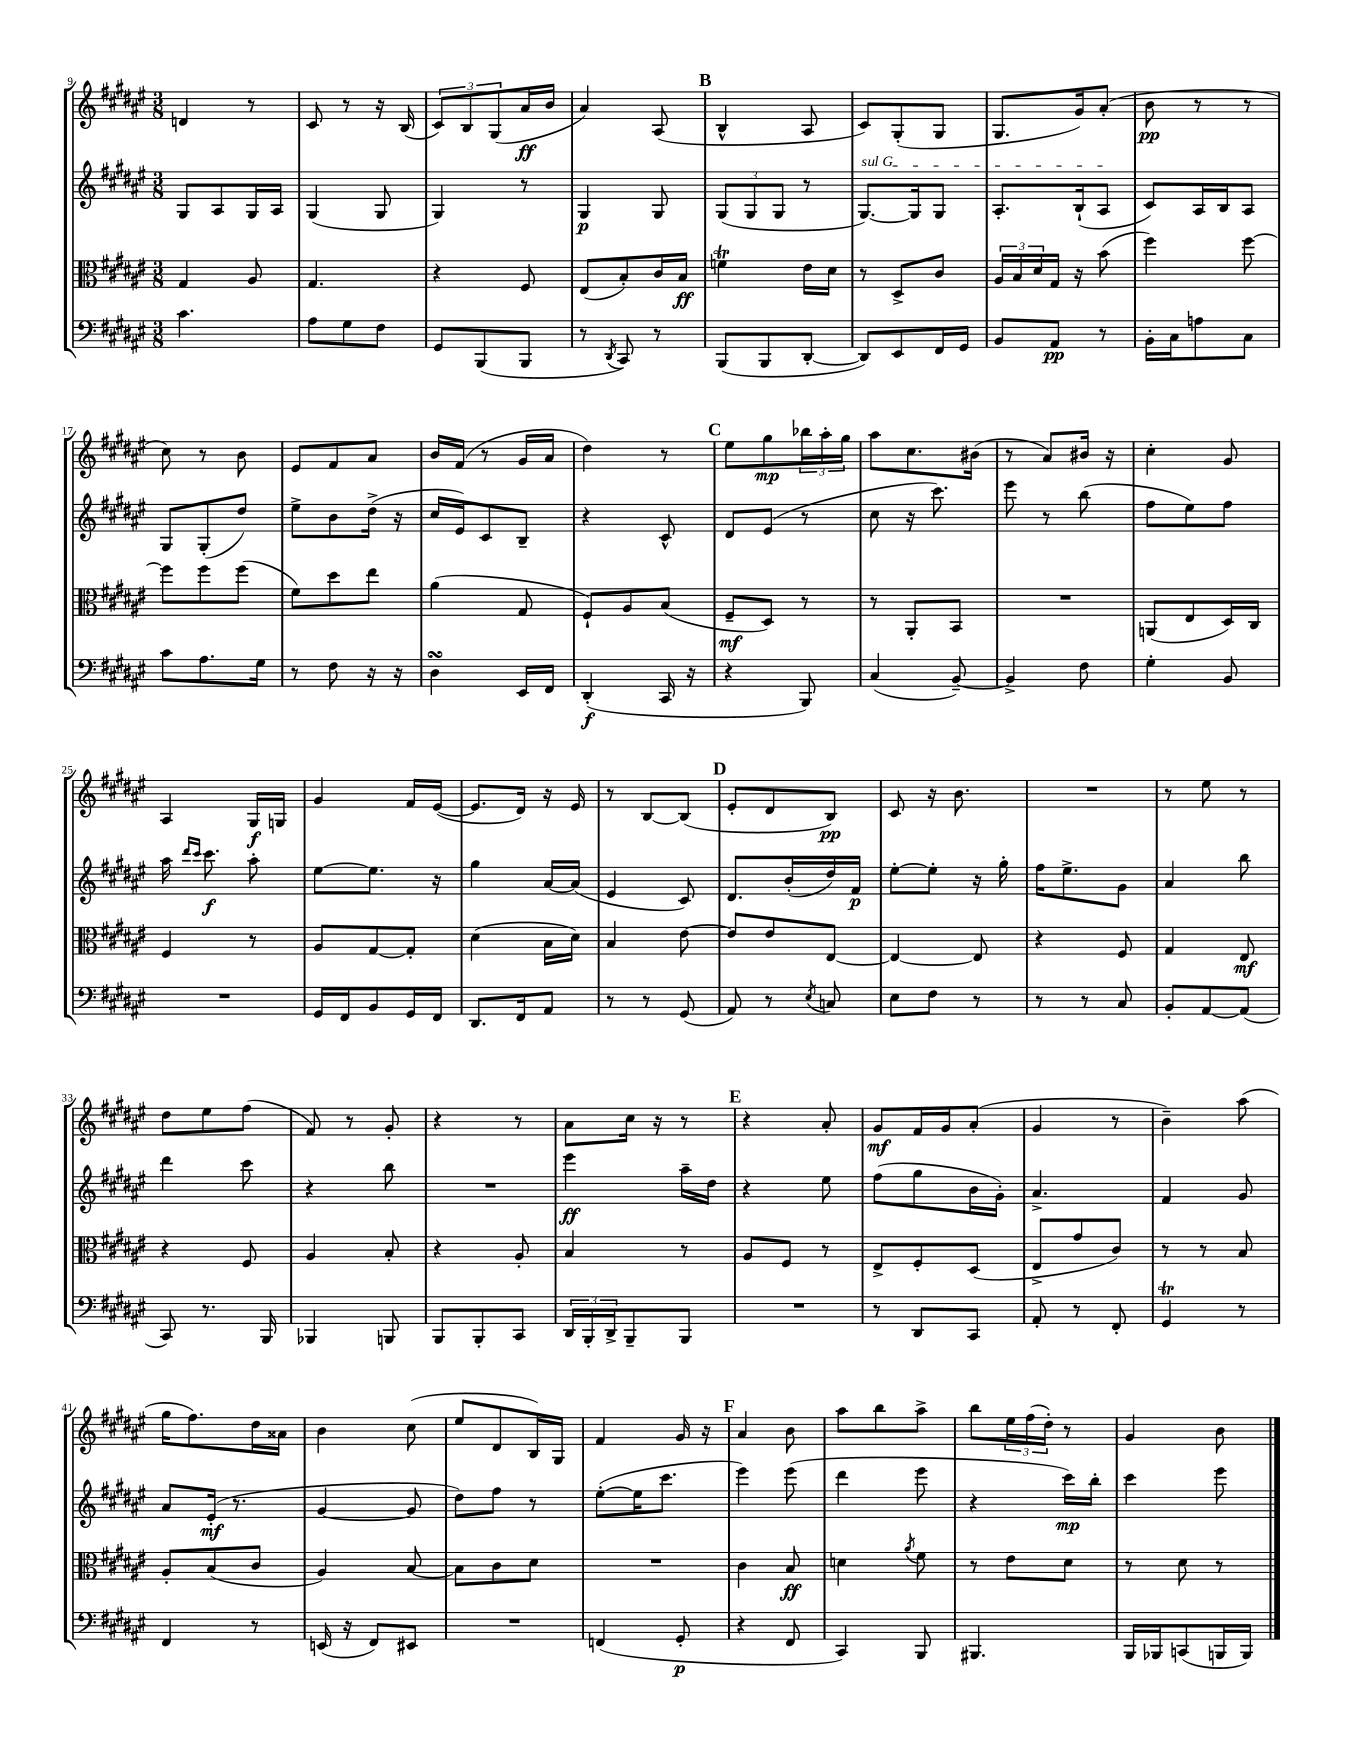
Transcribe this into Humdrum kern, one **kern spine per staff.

**kern	**kern	**kern	**kern
*staff4	*staff3	*staff2	*staff1
*clefF4	*clefC3	*clefG2	*clefG2
*k[f#c#g#d#a#e#]	*k[f#c#g#d#a#e#]	*k[f#c#g#d#a#e#]	*k[f#c#g#d#a#e#]
*M3/8	*M3/8	*M3/8	*M3/8
4.c#	4G#	8G#	4d
.	.	8A#	.
.	8A#	16G#	8r
.	.	16A#	.
=	=	=	=
8A#	4.G#	(4G#	8c#
8G#	.	.	8r
8F#	.	8G#	16r
.	.	.	(16B
=	=	=	=
8GG#	4r	4G#)	12c#)
.	.	.	12B
(8BBB	.	.	.
.	.	.	(12G#
8BBB	8F#	8r	16a#
.	.	.	16b
=	=	=	=
8r	(8E#	4G#	4a#)
8qDD#	.	.	.
8CC#)	8B')	.	.
8r	16c#	8G#	(8A#
.	16B	.	.
=	=	=	=
(8BBB	4f	(12G#	4B^^
.	.	12G#	.
8BBB	.	.	.
.	.	12G#	.
[8DD#'	16e#	8r	8A#
.	16d#	.	.
=	=	=	=
8DD#])	8r	[8.G#)	8c#)
8EE#	8D#^	.	(8G#'
.	.	16G#]	.
16FF#	8c#	8G#	8G#
16GG#	.	.	.
=	=	=	=
8BB	24A#	8.A#'	8.G#
.	24B	.	.
.	24d#	.	.
8AA#	16G#	.	.
.	16r	(16B`	16g#)
8r	(8b	8A#	(8a#'
=	=	=	=
16BB'	4ff#)	8c#)	8b
16C#	.	.	.
8A	.	16A#	8r
.	.	16B	.
8C#	[8ff#	8A#	8r
=	=	=	=
8c#	8ff#]	8G#	8cc#)
8.A#	8ff#	(8G#'	8r
.	(8ff#	8dd#)	8b
16G#	.	.	.
=	=	=	=
8r	8f#)	8ee#^	8e#
8F#	8dd#	8b	8f#
16r	8ee#	(16dd#^	8a#
16r	.	16r	.
=	=	=	=
4D#	(4a#	16cc#	16b
.	.	16e#)	(16f#
.	.	8c#	8r
16EE#	8G#	8B~	16g#
16FF#	.	.	16a#
=	=	=	=
(4DD#'	8F#`)	4r	4dd#)
.	8A#	.	.
16CC#	(8B	8c#^^	8r
16r	.	.	.
=	=	=	=
4r	8F#~	8d#	8ee#
.	8D#)	(8e#	8gg#
8BBB)	8r	8r	24bb-
.	.	.	24aa#'
.	.	.	24gg#
=	=	=	=
(4C#	8r	8cc#	8aa#
.	8AA#'	16r	8.cc#
.	.	8.ccc#)	.
[8BB~)	8BB	.	.
.	.	.	(16b#
=	=	=	=
4BB^]	4.r	8eee#	8r
.	.	8r	8a#)
8F#	.	(8bb	16b#
.	.	.	16r
=	=	=	=
4G#'	(8AA	8ff#	4cc#'
.	8E#	8ee#)	.
8BB	16D#)	8ff#	8g#
.	16C#	.	.
=	=	=	=
4.r	4F#	16aa#	4A#
.	.	16qqddd#	.
.	.	16qqccc#	.
.	.	8.ccc#	.
.	8r	8aa#'	16G#
.	.	.	16G
=	=	=	=
16GG#	8A#	[8ee#	4g#
16FF#	.	.	.
8BB	[8G#	8.ee#]	.
16GG#	8G#']	.	16f#
16FF#	.	16r	([16e#
=	=	=	=
8.DD#	(4d#	4gg#	8.e#]
16FF#	.	.	16d#)
8AA#	16B	[16a#	16r
.	16d#)	(16a#]	16e#
=	=	=	=
8r	4B	4e#	8r
8r	.	.	[8B
(8GG#	[8e#	8c#)	(8B]
=	=	=	=
8AA#)	8e#]	8.d#	8e#'
8r	8e#	.	8d#
.	.	(16b'	.
8qE#	.	.	.
8C	[8E#	16dd#)	8B)
.	.	16f#	.
=	=	=	=
8E#	4E#_	[8ee#'	8c#
8F#	.	8ee#']	16r
.	.	.	8.b
8r	8E#]	16r	.
.	.	16gg#'	.
=	=	=	=
8r	4r	16ff#	4.r
.	.	8.ee#^	.
8r	.	.	.
8C#	8F#	8g#	.
=	=	=	=
8BB'	4G#	4a#	8r
[8AA#	.	.	8ee#
(8AA#]	8E#	8bb	8r
=	=	=	=
8CC#)	4r	4ddd#	8dd#
8.r	.	.	8ee#
.	8F#	8ccc#	(8ff#
16BBB	.	.	.
=	=	=	=
4BBB-	4A#	4r	8f#)
.	.	.	8r
8BBB	8B'	8bb	8g#'
=	=	=	=
8BBB	4r	4.r	4r
8BBB'	.	.	.
8CC#	8A#'	.	8r
=	=	=	=
24DD#	4B	4eee#	8a#
24BBB'	.	.	.
24DD#^	.	.	.
8BBB~	.	.	16cc#
.	.	.	16r
8BBB	8r	16aa#~	8r
.	.	16dd#	.
=	=	=	=
4.r	8A#	4r	4r
.	8F#	.	.
.	8r	8ee#	8a#'
=	=	=	=
8r	8E#^	(8ff#	8g#
8DD#	8F#'	8gg#	16f#
.	.	.	16g#
8CC#	(8D#	16b	(8a#'
.	.	16g#')	.
=	=	=	=
8AA#'	8E#^	4.a#^	4g#
8r	8g#	.	.
8FF#'	8c#)	.	8r
=	=	=	=
4GG#	8r	4f#	4b~)
.	8r	.	.
8r	8B	8g#	(8aa#
=	=	=	=
4FF#	8A#'	8a#	16gg#
.	.	.	8.ff#)
.	(8B	(16e#'	.
.	.	8.r	.
8r	8c#	.	16dd#
.	.	.	16a##
=	=	=	=
(16EE	4A#)	[4g#	4b
16r	.	.	.
8FF#)	.	.	.
8EE#	[8B	8g#]	(8cc#
=	=	=	=
4.r	8B]	8dd#)	8ee#
.	8c#	8ff#	8d#
.	8d#	8r	16B)
.	.	.	16G#
=	=	=	=
(4FF	4.r	([8ee#'	4f#
.	.	16ee#]	.
.	.	8.ccc#	.
8GG#'	.	.	16g#
.	.	.	16r
=	=	=	=
4r	4c#	4eee#)	4a#
8FF#	8B	(8eee#	8b
=	=	=	=
4CC#)	4d	4ddd#	8aa#
.	.	.	8bb
.	8qa#	.	.
8BBB	8f#	8eee#	8aa#^
=	=	=	=
4.BBB#	8r	4r	8bb
.	8e#	.	24ee#
.	.	.	(24ff#
.	.	.	24dd#')
.	8d#	16ccc#)	8r
.	.	16bb'	.
=	=	=	=
16BBB	8r	4ccc#	4g#
16BBB-	.	.	.
(8CC	8d#	.	.
16BBB	8r	8eee#	8b
16BBB)	.	.	.
==	==	==	==
*-	*-	*-	*-
